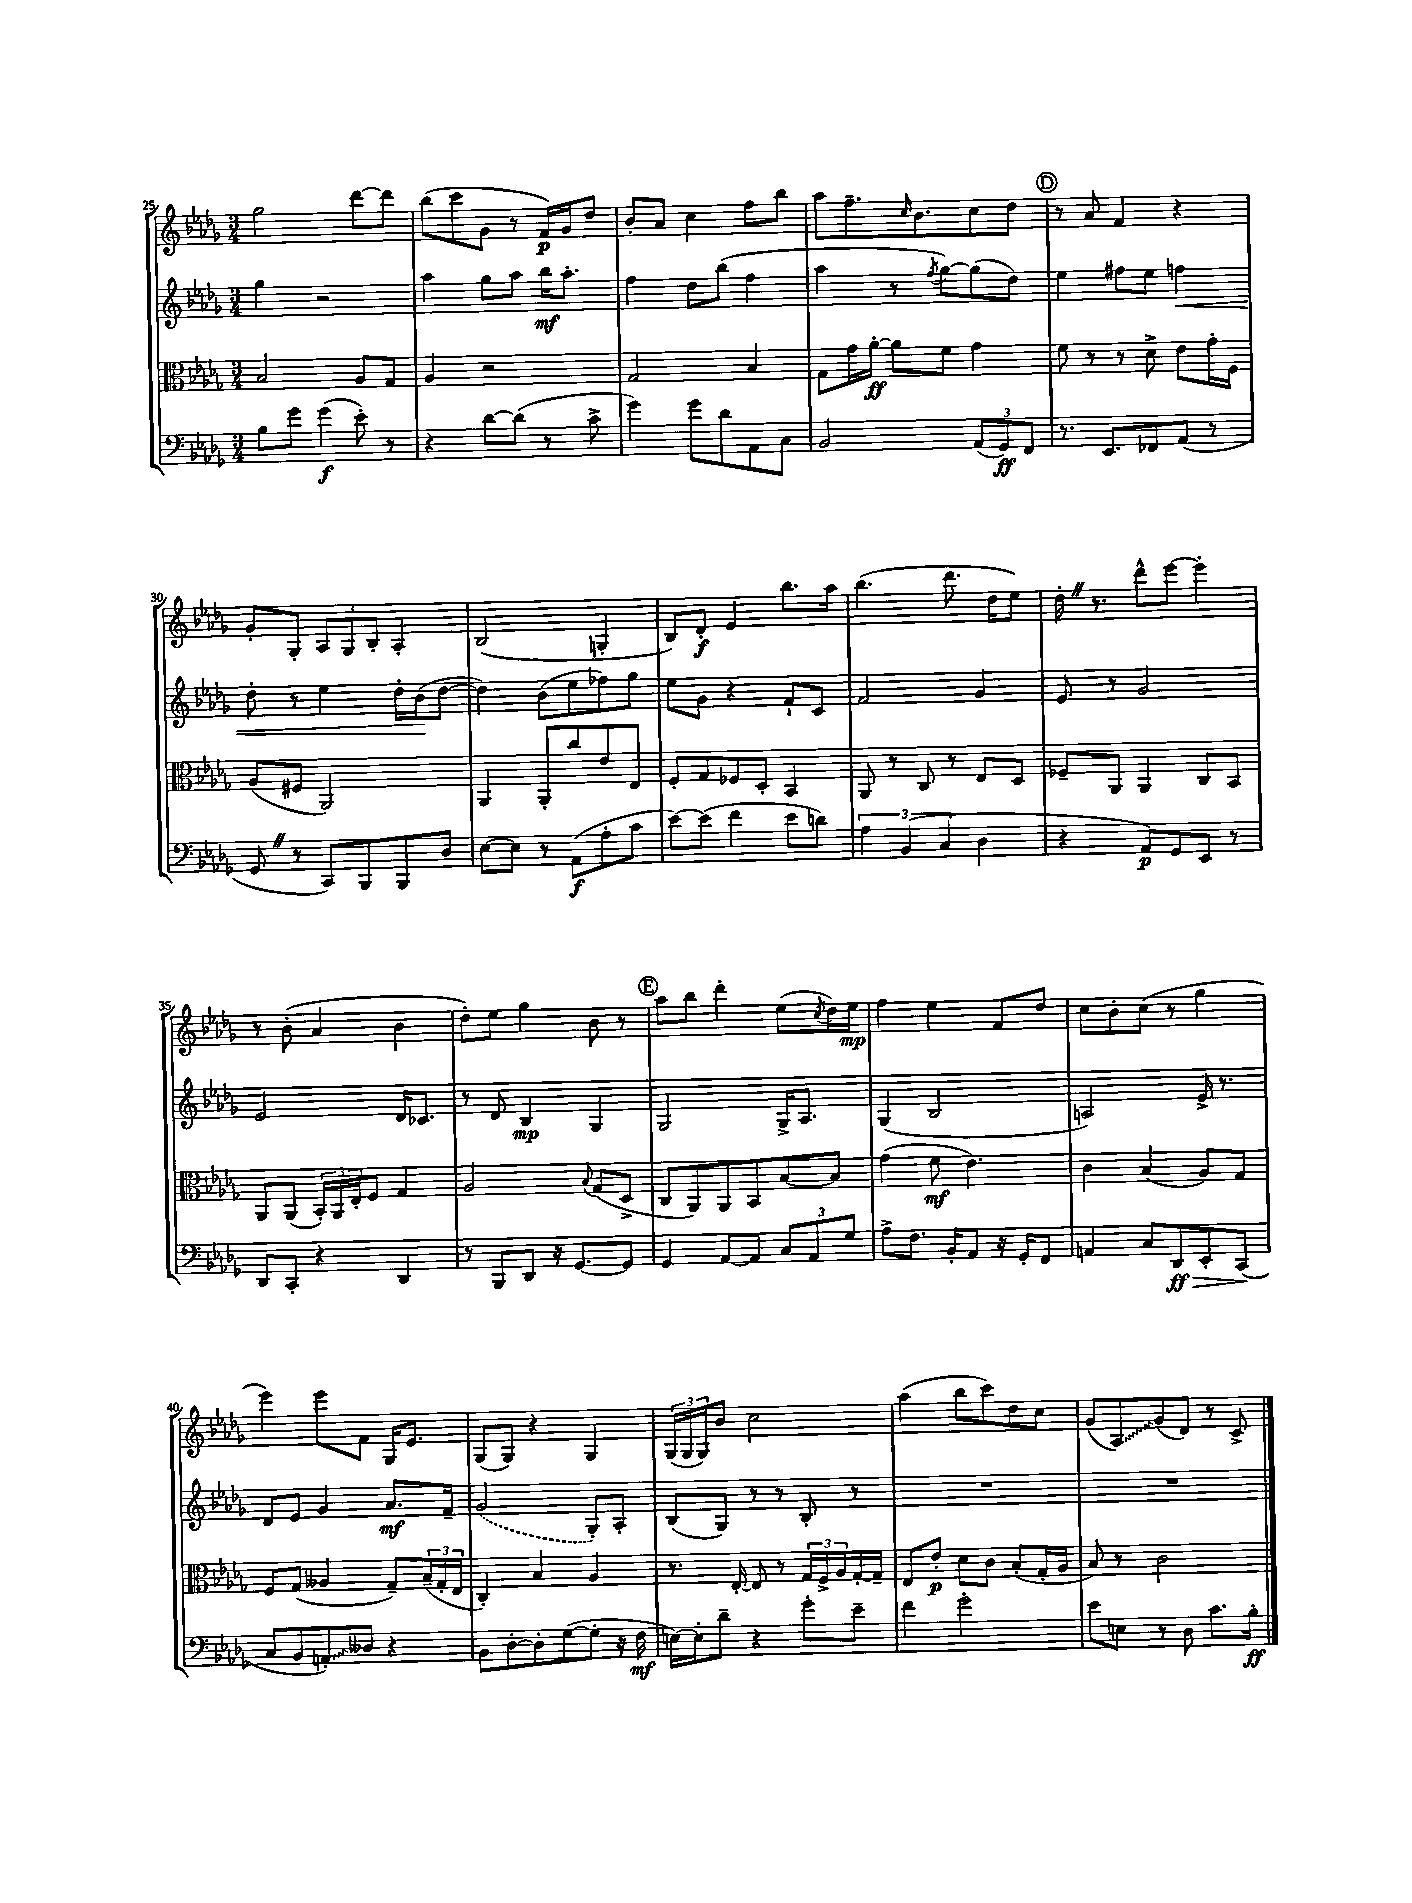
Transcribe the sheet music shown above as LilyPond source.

<<
\new StaffGroup <<
\new Staff = "s0" {
    \clef treble \key des \major \numericTimeSignature \time 3/4
    ges''2 des'''8~ des'''8 |
    bes''8( c'''8 ges'8 r8 f'16\p) ges'16 des''8 |
    bes'8-. aes'8 c''4 f''8 bes''8 |
    aes''8 f''8.-- \grace { c''16 } bes'8. c''8 des''8 |
    \mark \markup { \circle "D" } r8 aes'8 f'4 r4 |
    ges'8-. ges8-. \tuplet 3/2 { aes8 ges8 bes8-. } aes4-. |
    bes2( g4-. |
    bes8) des'8-.\f ees'4 bes''8. aes''16 |
    bes''4.( des'''8. des''16 ees''8) |
    des''16-. \once \override BreathingSign.text = \markup { \musicglyph "scripts.caesura.straight" } \breathe r8. des'''8-^ ees'''8~ ees'''4-. |
    r8 bes'8-.( aes'4 bes'4 |
    des''8-.) ees''8 ges''4 bes'8 r8 |
    \mark \markup { \circle "E" } aes''8 bes''8 des'''4-. ees''8( \acciaccatura { c''8 } des''16) ees''16\mp |
    f''4 ees''4 f'8 des''8 |
    c''8 bes'8-. c''8( r8 ges''4 |
    ees'''4) ees'''8 f'8 ges16 ees'8. |
    ges8( ges8) r4 ges4 |
    \tuplet 3/2 { ges16( ges16 ges16) } bes'8 c''2 |
    aes''4( bes''8 c'''8) des''8 c''8 |
    ges'8( \once \override Glissando.style = #'zigzag aes8\glissando) ges'8( des'8) r8 c'8-> \bar "|." |
}
\new Staff = "s1" {
    \clef treble \key des \major \numericTimeSignature \time 3/4
    ges''4 r2 |
    aes''4 ges''8 aes''8 bes''16\mf aes''8.-. |
    f''4 des''8 bes''8( f''4 |
    aes''4 r8 \acciaccatura { f''8 } ges''8~) ges''8( des''8) |
    \mark \markup { \circle "D" } ees''4 fis''8 ees''8 f''4\< |
    des''8-. r8 ees''4 des''16-. bes'16\!( des''8~ |
    des''4) bes'8( ees''8 fes''8) ges''8 |
    ees''8 ges'8 r4 f'8-! c'8 |
    f'2 ges'4 |
    ees'8 r8 ges'2 |
    ees'2 des'16 ces'8. |
    r8 des'8 bes4\mp ges4 |
    \mark \markup { \circle "E" } ges2 ges16-> aes8. |
    ges4( bes2 |
    a2) ees'16-> r8. |
    des'8 ees'8 ges'4 aes'8.\mf f'16-- |
    \once \slurDashed ges'2( ges8-.) aes8-. |
    bes8( ges8) r8 r8 bes8-. r8 |
    R2. |
    R2. \bar "|." |
}
\new Staff = "s2" {
    \clef alto \key des \major \numericTimeSignature \time 3/4
    bes2 aes8 ges8 |
    aes4 r2 |
    ges2 bes4 |
    ges8 ges'16 aes'16~-.\ff aes'8 f'8 ges'4 |
    \mark \markup { \circle "D" } f'8 r8 r8 des'8-> ees'8 ges'16-. f16 |
    aes8( fis8 aes,2) |
    aes,4 aes,8-. c''8 ees'8 ees8 |
    f8-. ges8 fes8 des8-. bes,4 |
    aes,8 r8 c8 r8 ees8 des8 |
    fes8-- aes,8 aes,4 c8 bes,8 |
    aes,8 aes,8( \tuplet 3/2 { bes,16-.) aes,16 ees16-. } f8 ges4 |
    aes2 \appoggiatura { bes8 } ges8( des8-> |
    \mark \markup { \circle "E" } c8 aes,8) aes,8 bes,8 bes8~ bes8 |
    ges'4( f'8\mf ees'4.) |
    c'4 bes4( aes8) ges8 |
    f8 ges8( aeses4 ges8--) \tuplet 3/2 { bes16--( ges16-. ees16 } |
    c4-.) bes4 aes4 |
    r8. ees16~-. ees8 r8 \tuplet 3/2 { ges16 f16-> aes16 } ges16~-. ges16-- |
    ees8 ees'8-.\p des'8 c'8 bes8-.( ges16-. aes16 |
    bes8) r8 c'2 \bar "|." |
}
\new Staff = "s3" {
    \clef bass \key des \major \numericTimeSignature \time 3/4
    bes8 ges'8 ges'4\f( ees'8-.) r8 |
    r4 des'8~ des'8( r8 c'8-> |
    ges'4) ges'8 des'8 aes,8 c8 |
    bes,2 \tuplet 3/2 { aes,8( ges,8\ff) f,8 } |
    \mark \markup { \circle "D" } r8. ees,8. fes,8 aes,8( r8 |
    ges,8 \once \override BreathingSign.text = \markup { \musicglyph "scripts.caesura.straight" } \breathe r8 c,8) bes,,8 bes,,8 des8 |
    ees8~ ees8 r8 aes,8\f( aes8-. c'8 |
    ees'8~) ees'8( f'4 ees'8 d'8) |
    \tuplet 3/2 { aes4 bes,4( c4 } des4 |
    r4 aes,8\p) ges,8 ees,8 r8 |
    des,8 c,8-. r4 des,4 |
    r8 bes,,8 des,8 r16 ges,8.~ ges,8 |
    \mark \markup { \circle "E" } ges,4 aes,8~ aes,8 \tuplet 3/2 { c8 aes,8 ges8 } |
    aes8-> f8. bes,16-. aes,8 r16 ges,16-. f,8 |
    a,4 c8 des,8\ff\> ees,8-. c,8\!( |
    c8 bes,8 \once \override Glissando.style = #'zigzag a,8-.\glissando) deses8 r4 |
    bes,8 des8~-. des8-. ges8~( ges8-. r16 f16\mf |
    e16~) e16-. des'8-- r4 ges'8-. ees'8-- |
    f'4 ges'2-. |
    ees'8 e8 r8 des8 c'8. bes16-.\ff \bar "|." |
}
>>
>>
\layout { \context { \Score currentBarNumber = #25 } }
